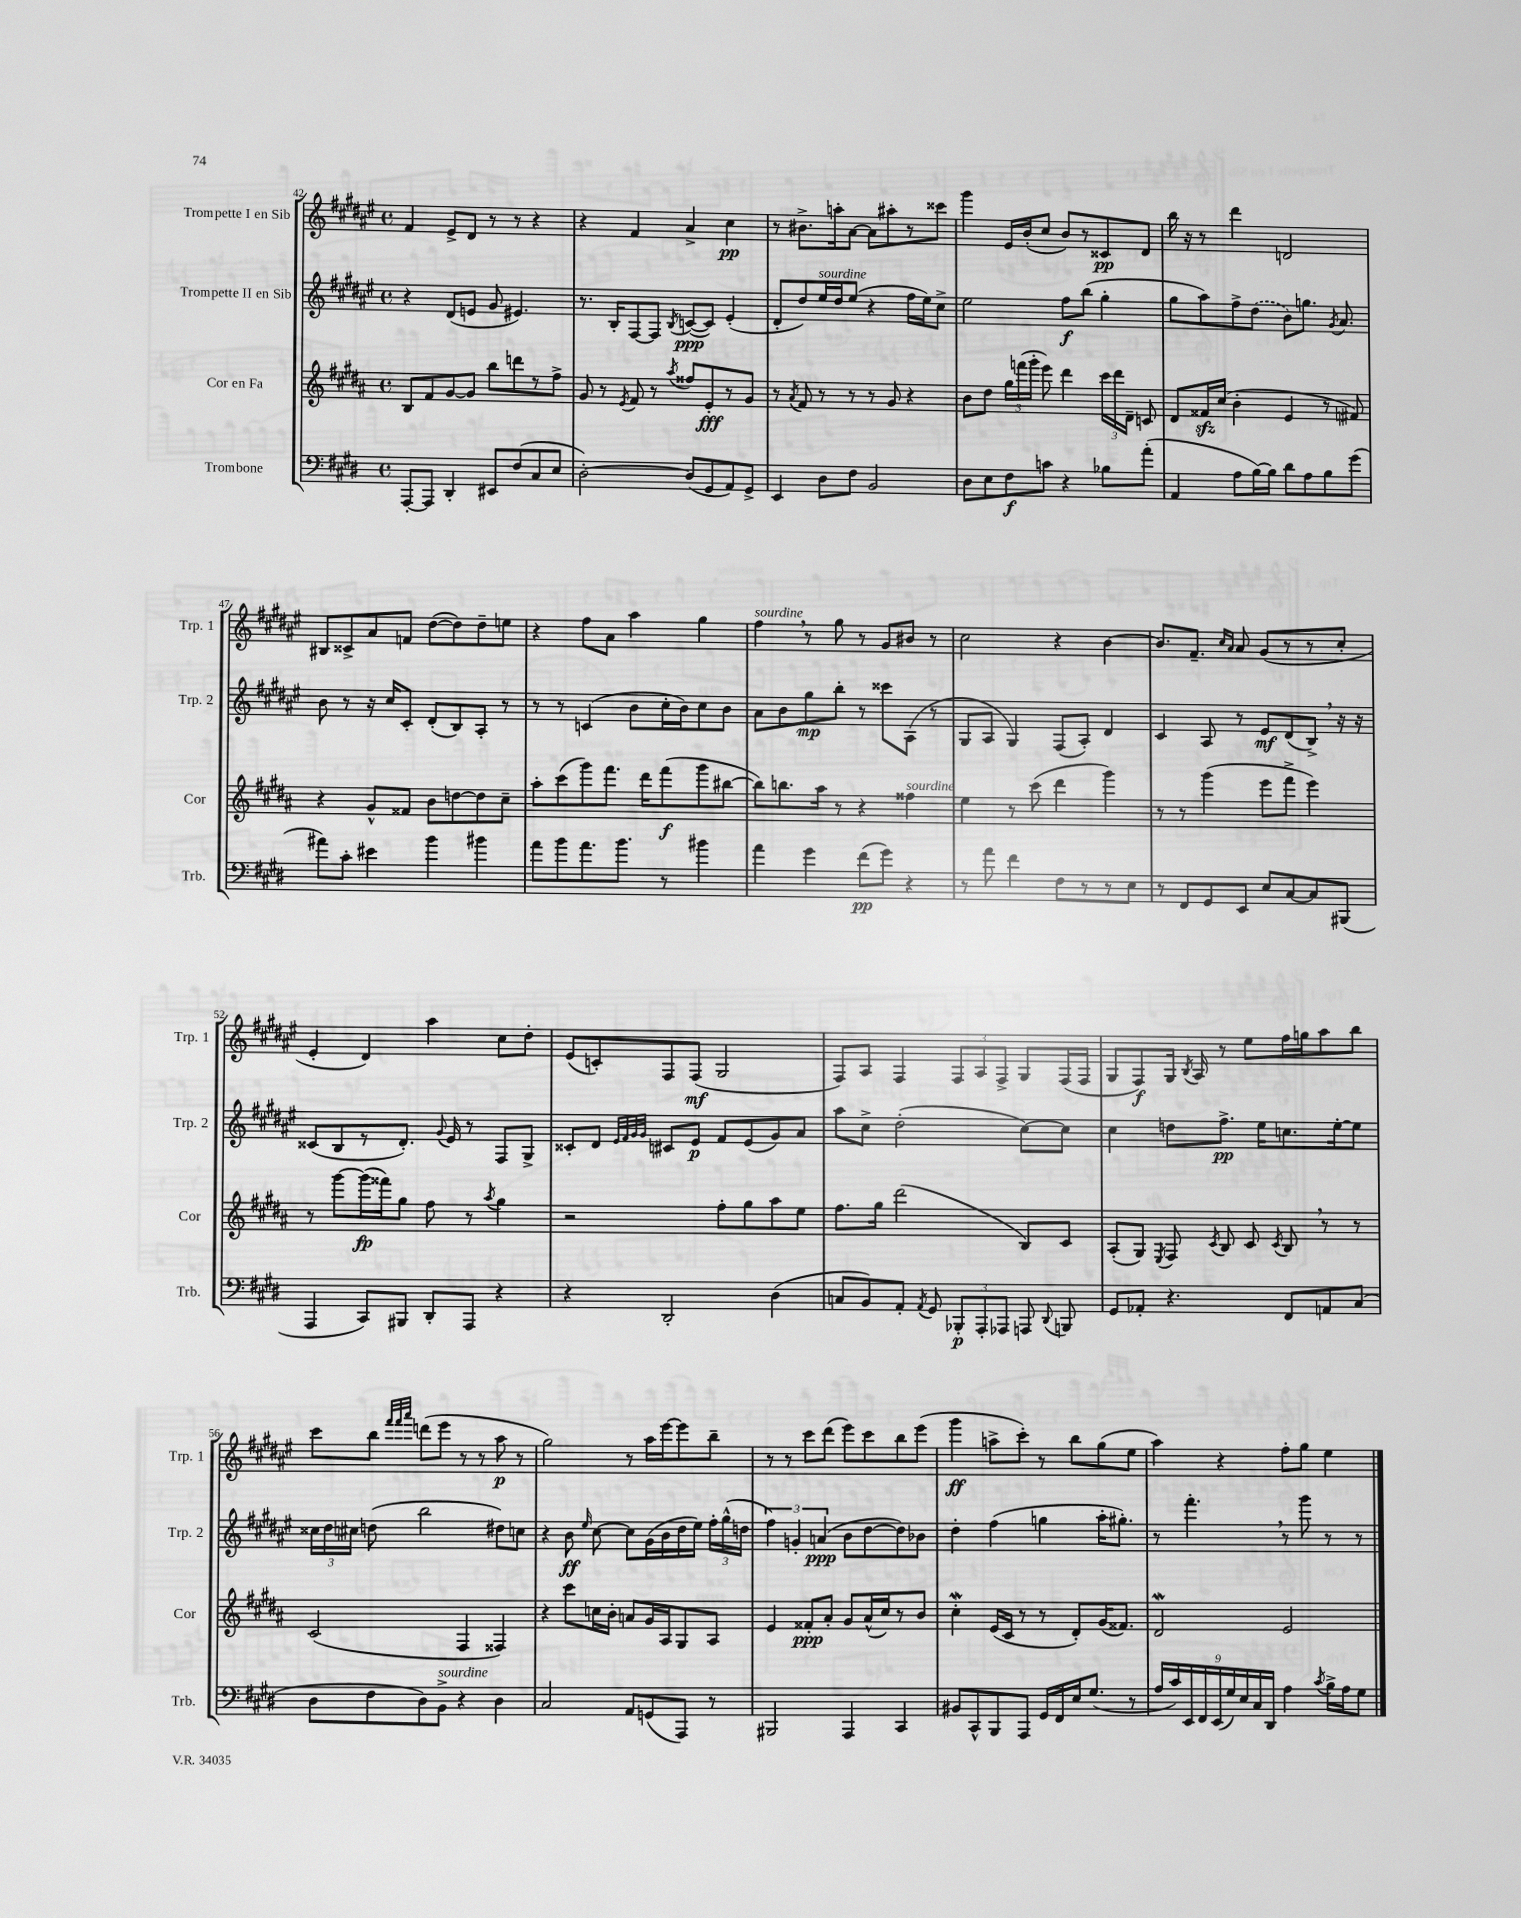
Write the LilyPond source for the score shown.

<<
\new StaffGroup <<
\new Staff = "s0" \with { instrumentName = "Trompette I en Sib" shortInstrumentName = "Trp. 1" } {
    \clef treble \key fis \major \defaultTimeSignature \time 4/4
    \autoBeamOff fis'4 eis'8[-> dis'8] r8 r8 r4 |
    r4 fis'4 ais'4-> cis''4\pp |
    r8 bis'8.[-> a''16-. ais'8]~ ais'8[ ais''8-. r8 cisis'''8] |
    gis'''4 eis'16[ b'16-.( cis''8] b'8[) r8 cisis'8\pp dis'8] |
    b''16 r16 r8 dis'''4 d'2 |
    bis8[ cisis'8-> ais'8 f'8] dis''8[~( dis''8) dis''8-- e''8] |
    r4 fis''8[ ais'8] ais''4 gis''4 |
    fis''4^\markup { \italic "sourdine" } \breathe r8 gis''8 r8 gis'8[ bis'8] r8 |
    cis''2 r4 b'4~ |
    b'8.[ fis'8.]-- \grace { cis''16[ ais'16] } ais'8 gis'8[( r8 r8 cis''8]-. |
    eis'4-. dis'4) ais''4 cis''8[ dis''8]-. |
    eis'8[( c'8-.) fis8 fis8]\mf( gis2 |
    fis8[) ais8] fis4 \tuplet 3/2 { fis8[ ais8 fis8]-> } gis8[ fis16( fis16] |
    gis8[ fis8\f) gis16] \acciaccatura { b8 } ais16 r8 eis''8[ fis''16 g''16 ais''8 b''8] |
    cis'''8[ b''8] \grace { fis'''32[ fis'''32 ais'''32] } d'''8[( eis'''8] r8 r8 ais''8\p r8 |
    gis''2) r8 ais''16[ eis'''16~ eis'''8 b''8]-- |
    r8 r8 cis'''8[ dis'''8]( eis'''8[) cis'''8 b''8 eis'''8]( |
    gis'''4\ff a''8[-> cis'''8]-.) r8 b''8[ gis''8( eis''8] |
    ais''4) r4 fis''8[-. gis''8] eis''4 \bar "|." |
}
\new Staff = "s1" \with { instrumentName = "Trompette II en Sib" shortInstrumentName = "Trp. 2" } {
    \clef treble \key fis \major \defaultTimeSignature \time 4/4
    \autoBeamOff r4 dis'8[( e'8] gis'8 eis'4.) |
    r8. b16[-. fis8~ fis8] \acciaccatura { b8 } c'8[~\ppp( c'8]) eis'4-.( |
    dis'8[-. dis''8) eis''16^\markup { \italic "sourdine" } dis''16 eis''8]( r4 fis''16[ eis''16) cis''8]-> |
    eis''2 fis''8[\f b''8]( gis''4-. |
    gis''8[ ais''8) fis''8-> \once \slurDashed dis''8]( b'8[) g''8.] \acciaccatura { gis'8 } ais'8. |
    b'8 r8 r16 cis''16[ cis'8]-. dis'8[-.( b8) ais8]-. r8 |
    r8 r8 c'4( b'8[ cis''16-. b'16) cis''8 b'8] |
    ais'8[ b'8 gis''8\mp b''8]-. r8 cisis'''8[ ais8]( r8 |
    gis8[ ais8] gis4) fis8[( ais8]-.) dis'4 |
    cis'4 ais8 r8 eis'8[\mf dis'8( b8]->) \breathe r16 r16 |
    cisis'8[( b8 r8 dis'8.]-.) \appoggiatura { gis'8 } eis'16 r8 fis8[ gis8]-> |
    cisis'8[-. dis'8] \grace { eis'32[ fis'32 gis'32 gis'32] } cis'8[ eis'8]\p fis'8[ eis'8( gis'8) ais'8] |
    ais''8[ cis''8]-> dis''2-.( cis''8[~) cis''8] |
    cis''4 d''8[ fis''8.]->\pp eis''16[ c''8. eis''16~-. eis''8] |
    \tuplet 3/2 { cisis''16[ dis''16 cis''16] } d''8( b''2 dis''8[) c''8] |
    r4 b'8\ff \grace { eis''16 } cis''8~ cis''8[ gis'16( b'16 dis''16 eis''16]) \tuplet 3/2 { fis''16[-. gis''16-^( d''16] } |
    \tuplet 3/2 { fis''4) g'4-. a'4\ppp( } b'8[ dis''8~ dis''8) bes'8] |
    dis''4-. fis''4( g''4 ais''16[-. gis''8.]-.) |
    r8 fis'''4.-. \breathe r8 gis'''8 r8 r8 \bar "|." |
}
\new Staff = "s2" \with { instrumentName = "Cor en Fa" shortInstrumentName = "Cor" } {
    \clef treble \key b \major \defaultTimeSignature \time 4/4
    \autoBeamOff b8[ fis'8 gis'8~ gis'8] b''8[ d'''8 r8 fis''8]-> |
    gis'8 r8 \acciaccatura { e'8 } fis'8 r8 \acciaccatura { ais''8 } fisis''8[ e'8-.\fff r8 gis'8] |
    r8 \acciaccatura { ais'8 } fis'8 r8 r8 r8 gis'8 r4 |
    b'8[ dis''8] \tuplet 3/2 { gis''16[ f'''16( gis'''16]-. } e'''8) dis'''4 \tuplet 3/2 { cis'''16[ dis'''16 dis'16]-- } c'8 |
    dis'8[ fisis'16\sfz cis''16]( b'4-. e'4 r8 fis'8) |
    r4 gis'8[-^ fisis'8] b'8[ d''8~ d''8 cis''8]-- |
    ais''8[-. cis'''8( gis'''8) fis'''8.] dis'''16[ fis'''8\f( gis'''8 bis''8]~ |
    bis''8[) b''8. ais''16] r8 r4 fisis''4^\markup { \italic "sourdine" } |
    e''4 r8 cis'''8( dis'''4 gis'''4) |
    r8 r8 gis'''4( e'''8[ fis'''8]-> e'''4) |
    r8 gis'''8[~ gis'''16\fp( fisis'''16) gis''8] fis''8 r8 \acciaccatura { ais''8 } gis''4 |
    r2 fis''8[-. gis''8 ais''8 e''8] |
    fis''8.[ gis''16] dis'''2( b8[) cis'8] |
    ais8[-.( gis8]) \acciaccatura { e8 } fis8 \acciaccatura { cis'8 } b8 cis'8 \acciaccatura { cis'8 } b8 \breathe r8 r8 |
    cis'2( fis4 fisis4) |
    r4 cis'''8[ c''16 b'16]-. a'8[ gis'16 ais16 gis8 ais8] |
    e'4 fisis'8[-.\ppp ais'8]-. gis'8[ ais'16-^( cis''16) r8 b'8] |
    cis''4-.\mordent e'16[( cis'16] r8 r8 dis'8[-.) gis'16( fisis'8.]) |
    dis'2\mordent e'2 \bar "|." |
}
\new Staff = "s3" \with { instrumentName = "Trombone" shortInstrumentName = "Trb." } {
    \clef bass \key e \major \defaultTimeSignature \time 4/4
    \autoBeamOff a,,8[~-. a,,8] dis,4-. eis,8[ fis8( cis8 e8] |
    dis2~-.) dis8[( gis,8 a,8) gis,8]-> |
    e,4 dis8[ fis8] b,2 |
    dis8[ e8 fis8\f c'8] r4 bes8[ a'8]-.( |
    a,4 a8[ b16~) b16] dis'8[ a8 b8 gis'8]( |
    ais'8[) cis'8]-. eis'4 b'4 bis'4 |
    a'8[ b'8 a'8. b'8.] r8 bis'4 |
    a'4 gis'4 fis'8[\pp( gis'8]) r4 |
    r8 a'8 fis'4 fis8[ r8 r8 e8] |
    r8 fis,8[ gis,8 e,8] e8[ cis8~ cis8 bis,,8]( |
    a,,4 cis,8[) bis,,8] dis,8[-. a,,8] r4 |
    r4 dis,2-. dis4( |
    c8[ b,8) a,8]-. \acciaccatura { a,8 } gis,8 \tuplet 3/2 { bes,,8[-.\p a,,8-. aes,,8] } a,,8 \appoggiatura { dis,8 } b,,8 |
    gis,8[ aes,8]-. r4. fis,8[ a,8 cis8]( |
    dis8[ fis8 dis8) b,8]->^\markup { \italic "sourdine" } r4 dis4 |
    cis2 a,8[ g,8( a,,8]) r8 |
    bis,,2 a,,4 cis,4 |
    bis,8[ cis,8-^ b,,8 a,,8] gis,16[ fis,16 e16 gis8.]( r8 |
    \tuplet 9/8 { a16[ cis'16) e,16 fis,16 e,16( gis16) e16 cis16 dis,16] } a4 \acciaccatura { cis'8 } b16[-> a16 gis8] \bar "|." |
}
>>
>>
\layout { \context { \Score currentBarNumber = #42 } }
